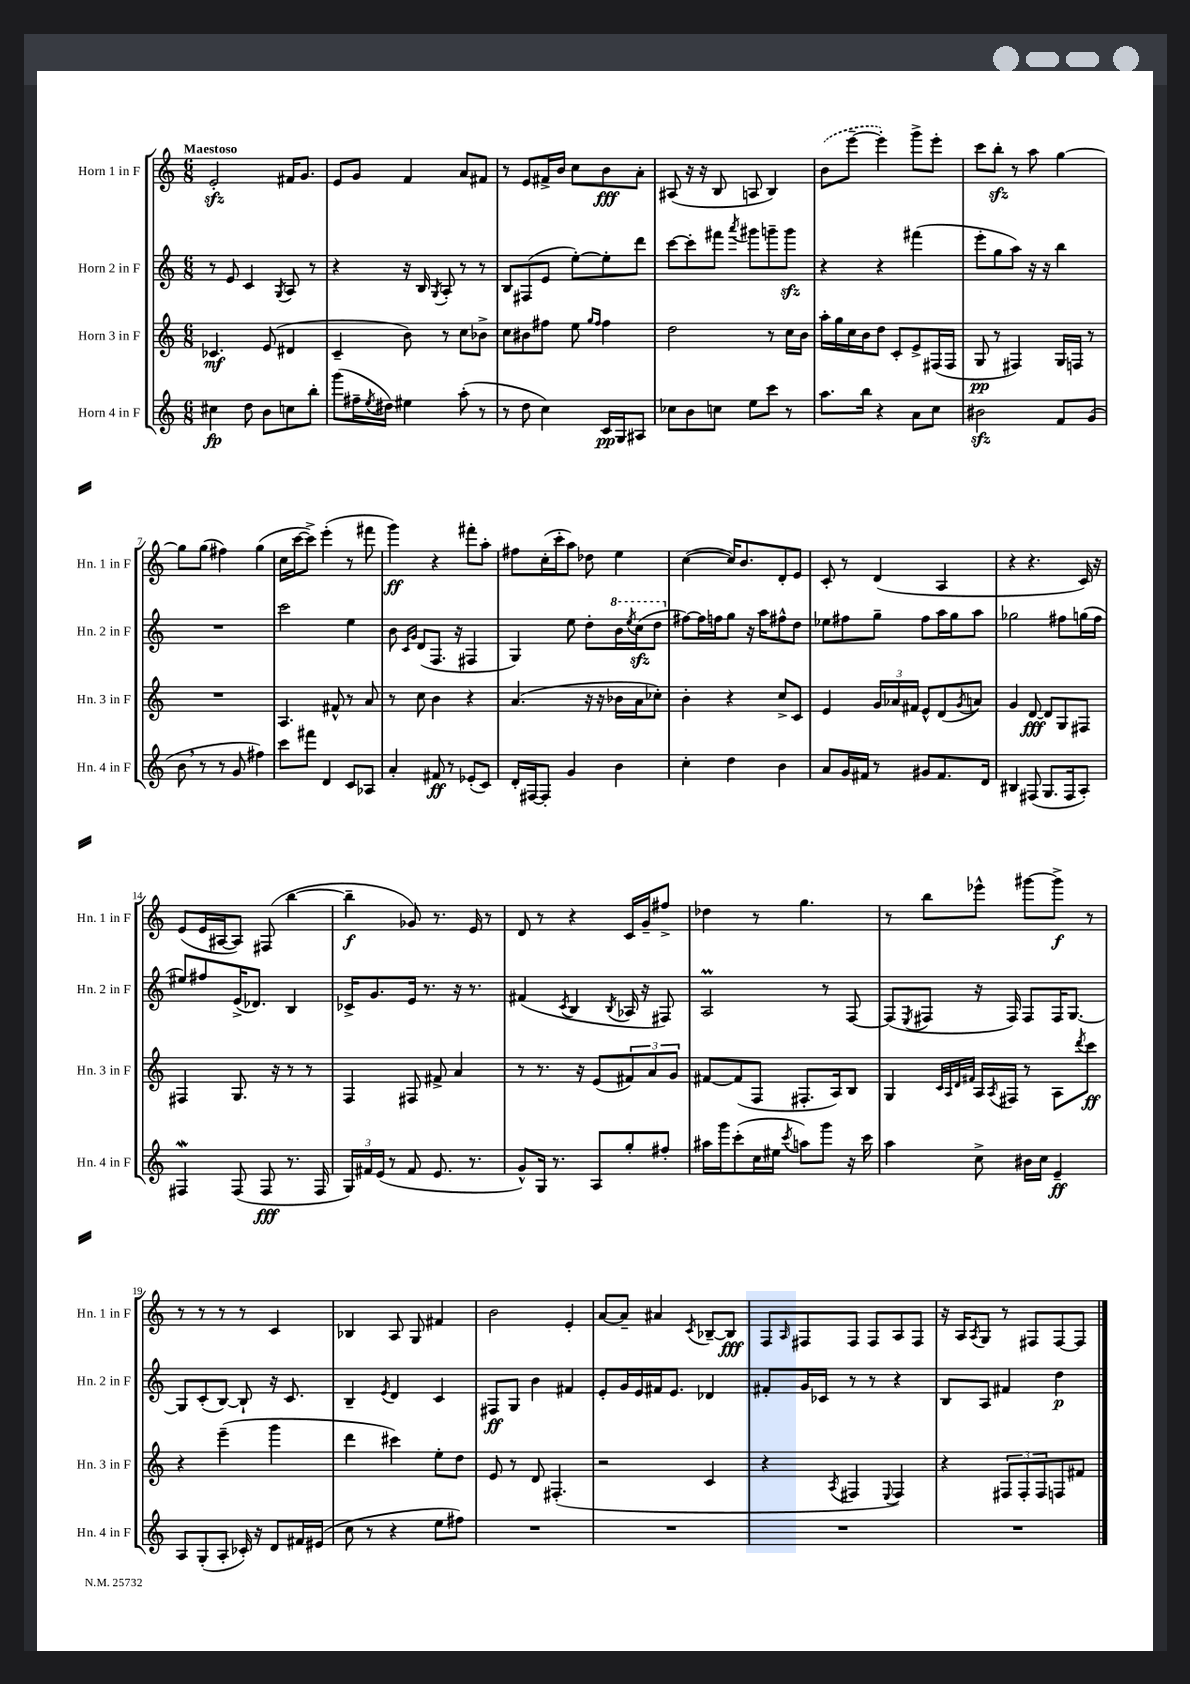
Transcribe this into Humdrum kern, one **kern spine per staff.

**kern	**kern	**kern	**kern
*staff4	*staff3	*staff2	*staff1
*clefG2	*clefG2	*clefG2	*clefG2
*k[]	*k[]	*k[]	*k[]
*M6/8	*M6/8	*M6/8	*M6/8
4cc#	4.c-	8r	2e'
.	.	8e	.
8dd	.	4c	.
8b	(8e	.	.
.	.	8qG	.
8cc	4d#	8A	16f#
.	.	.	8.g
8bb'	.	8r	.
=	=	=	=
(8ggg	4c~	4r	8e
16ff#~	.	.	8g
8qee	.	.	.
16dd#)	.	.	.
4ee#	8b)	16r	4f
.	.	16B	.
.	.	8qG	.
.	8r	8A'	.
(8aa'	8cc	8r	8a
8r	8b-^	8r	8f#
=	=	=	=
8r	8cc	8B	8r
8dd	8b#	(8F#	8e
4cc)	8ff#	8e	16f#^
.	.	.	16b
.	8ee	[8ee')	8cc
.	16qqgg	.	.
.	16qqff#	.	.
16c	4ff#	8ee']	8b
16G	.	.	.
8A#	.	8ddd	8a'
=	=	=	=
8cc-	2dd	[8ccc	(8A#
8b	.	8ccc']	16r
.	.	.	16r
8cc	.	8fff#	8B
.	.	8qaaa	.
8ee	.	8ggg#	8A
8ccc	8r	8ggg~	4B)
8r	16cc	8ggg	.
.	16b	.	.
=	=	=	=
8.aa	16aa'	4r	(8b
.	16gg	.	.
.	16cc	.	[8eee~
16bb	16b	.	.
4r	8dd	4r	4eee'])
.	8c'	.	.
8a	8e^	(4fff#	8ggg^
8cc	(16F#	.	8eee'
.	16F#	.	.
=	=	=	=
2b#	8G	8eee'	8ccc
.	8r	8gg	8bb'
.	4F#)	8aa)	8r
.	.	16r	8aa
.	.	16r	.
8f	16G	4bb	[4gg
.	16F	.	.
(8g	8r	.	.
=	=	=	=
8b	2.r	2.r	8gg]
8r	.	.	(8gg
8r	.	.	4ff#)
8g	.	.	.
4ff#)	.	.	(4gg
=	=	=	=
8ccc	4.A	2ccc	16cc
.	.	.	[16ccc
8fff#	.	.	8ccc^])
4d	.	.	(4eee'
.	8f#^^	.	.
8c	8r	4ee	8r
8A-	8a	.	8fff#
=	=	=	=
4a'	8r	8b	4ggg)
.	.	16qqc	.
.	.	16qqg	.
.	8cc	(8d	.
8f#	4b	8.F	4r
8r	.	.	.
.	.	16r	.
(8e-'	4r	4F#	8fff#'
8c)	.	.	8aa'
=	=	=	=
16d'	(4.a	4G)	8ff#
[16F#	.	.	.
8F#']	.	.	(16cc'
.	.	.	16ccc'
4g	.	8ee	8aa)
.	16r	8dd'	8dd-
.	16r	.	.
4b	16b-	16bb	4ee
.	.	8qeee	.
.	16a	(16ccc	.
.	8cc-')	8ddd	.
=	=	=	=
4cc'	4b'	[8ff#)	([4cc
.	.	16ff#]	.
.	.	16ff	.
4dd	4r	8gg	16cc])
.	.	.	8.b
.	.	16r	.
.	.	16aa	.
4b	8cc^	8ff#^^	8d'
.	8c	8dd	8e
=	=	=	=
8a	4e	8ee-	8c'
16g	.	8ff#	8r
16f#	.	.	.
8r	24g	8gg~	(4d
.	24a-	.	.
.	24f#	.	.
8g#	8e^^	8ff#	.
8.f#	(8d	16aa	4A
.	.	16gg	.
.	8qg	.	.
.	8a)	8aa	.
16d	.	.	.
=	=	=	=
4B#	4g	2gg-	4r
(8F#	[8d	.	4.r
8.G	8d]	.	.
.	8G	8ff#	.
16F#	.	.	.
8A')	8F#	(16gg	16c)
.	.	16ff#	16r
=	=	=	=
4F#	4F#	8ee#)	(8e
.	.	8ff#	16e
.	.	.	[16A#
(8F#	8.G	(16e^	8A#])
.	.	8.d-)	.
8F#	.	.	(8F#
.	16r	.	.
8.r	8r	4B	[4bb
.	8r	.	.
16F#	.	.	.
=	=	=	=
24G)	4F	16c-^	4bb~]
24f#	.	.	.
.	.	8.g	.
(24e	.	.	.
8r	.	.	.
8f#	8F#	16e	8g-)
.	.	8.r	.
8.e	8f#^	.	8.r
.	4a	16r	.
8.r	.	8.r	16e
.	.	.	8r
=	=	=	=
8g^^)	8r	(4f#	8d
16G	8.r	.	8r
8.r	.	.	.
.	.	8qc	.
.	.	4B	4r
.	16r	.	.
8A	(8e	.	.
.	.	8qB	.
8gg'	12f#)	16A-	16c
.	.	16r	16g~
.	12a	.	.
8ff#'	.	8F#)	8ff#^
.	12g	.	.
=	=	=	=
16aa#	[8f#	2A	4dd-
16ggg	.	.	.
(8ccc'	(8f#]	.	.
16cc	8F	.	8r
16ee#	.	.	.
8qccc	.	.	.
8aa)	8.F#'	.	4.gg
8ggg	.	8r	.
.	16A)	.	.
16r	8B	[8F	.
16ccc	.	.	.
=	=	=	=
4aa	4G	(8F]	8r
.	.	8qE	.
.	.	8F#	8bb
.	32qqc	.	.
.	32qqA	.	.
.	32qqd	.	.
.	32qqf#	.	.
8cc^	16A	16r	8eee-^^
.	8qA	.	.
.	16F#	16F#)	.
16b#	8r	8F#	[8ggg#
16cc	.	.	.
4e~	8A	16F#	8ggg#^]
.	.	[8.G	.
.	8qddd	.	.
.	8ccc	.	8r
=	=	=	=
8A	4r	8G]	8r
(8G'	.	(8c'	8r
8A'	(4eee~	[8B)	8r
16c-')	.	8B`]	8r
16r	.	.	.
8d	4ggg	16r	4c
.	.	8.c	.
16f#	.	.	.
(16e#	.	.	.
=	=	=	=
8cc	4ddd	4B~	4B-
8r	.	.	.
.	.	8qe	.
4r	4ccc#)	4d	8A
.	.	.	8G
8ee	8ee'	4c	4f#
8ff#)	8dd	.	.
=	=	=	=
2.r	8e	8F#	2b
.	8r	8G	.
.	8d	4b	.
.	(4.F#'	.	.
.	.	4f#	4e'
=	=	=	=
2.r	2r	8e'	[8a
.	.	16g	8a~]
.	.	16e	.
.	.	16f#	4a#
.	.	8.e	.
.	.	.	8qc
.	4c	4d-	[8B-~
.	.	.	8B-]
=	=	=	=
2.r	4r	8f#'	8F
.	.	.	16qqA
.	.	16g	8F#
.	.	16c-	.
.	8qA	.	.
.	4F#	8r	8F#
.	.	8r	8F#
.	8qqE	.	.
.	4F#)	4r	8A
.	.	.	8F#
=	=	=	=
2.r	4r	8B	16r
.	.	.	16A
.	.	.	8qA
.	.	8A	8G
.	12F#	4f#	8r
.	12F#'	.	.
.	.	.	8F#
.	12F#	.	.
.	8F	4dd	[8F#
.	8f#	.	8F#]
==	==	==	==
*-	*-	*-	*-
